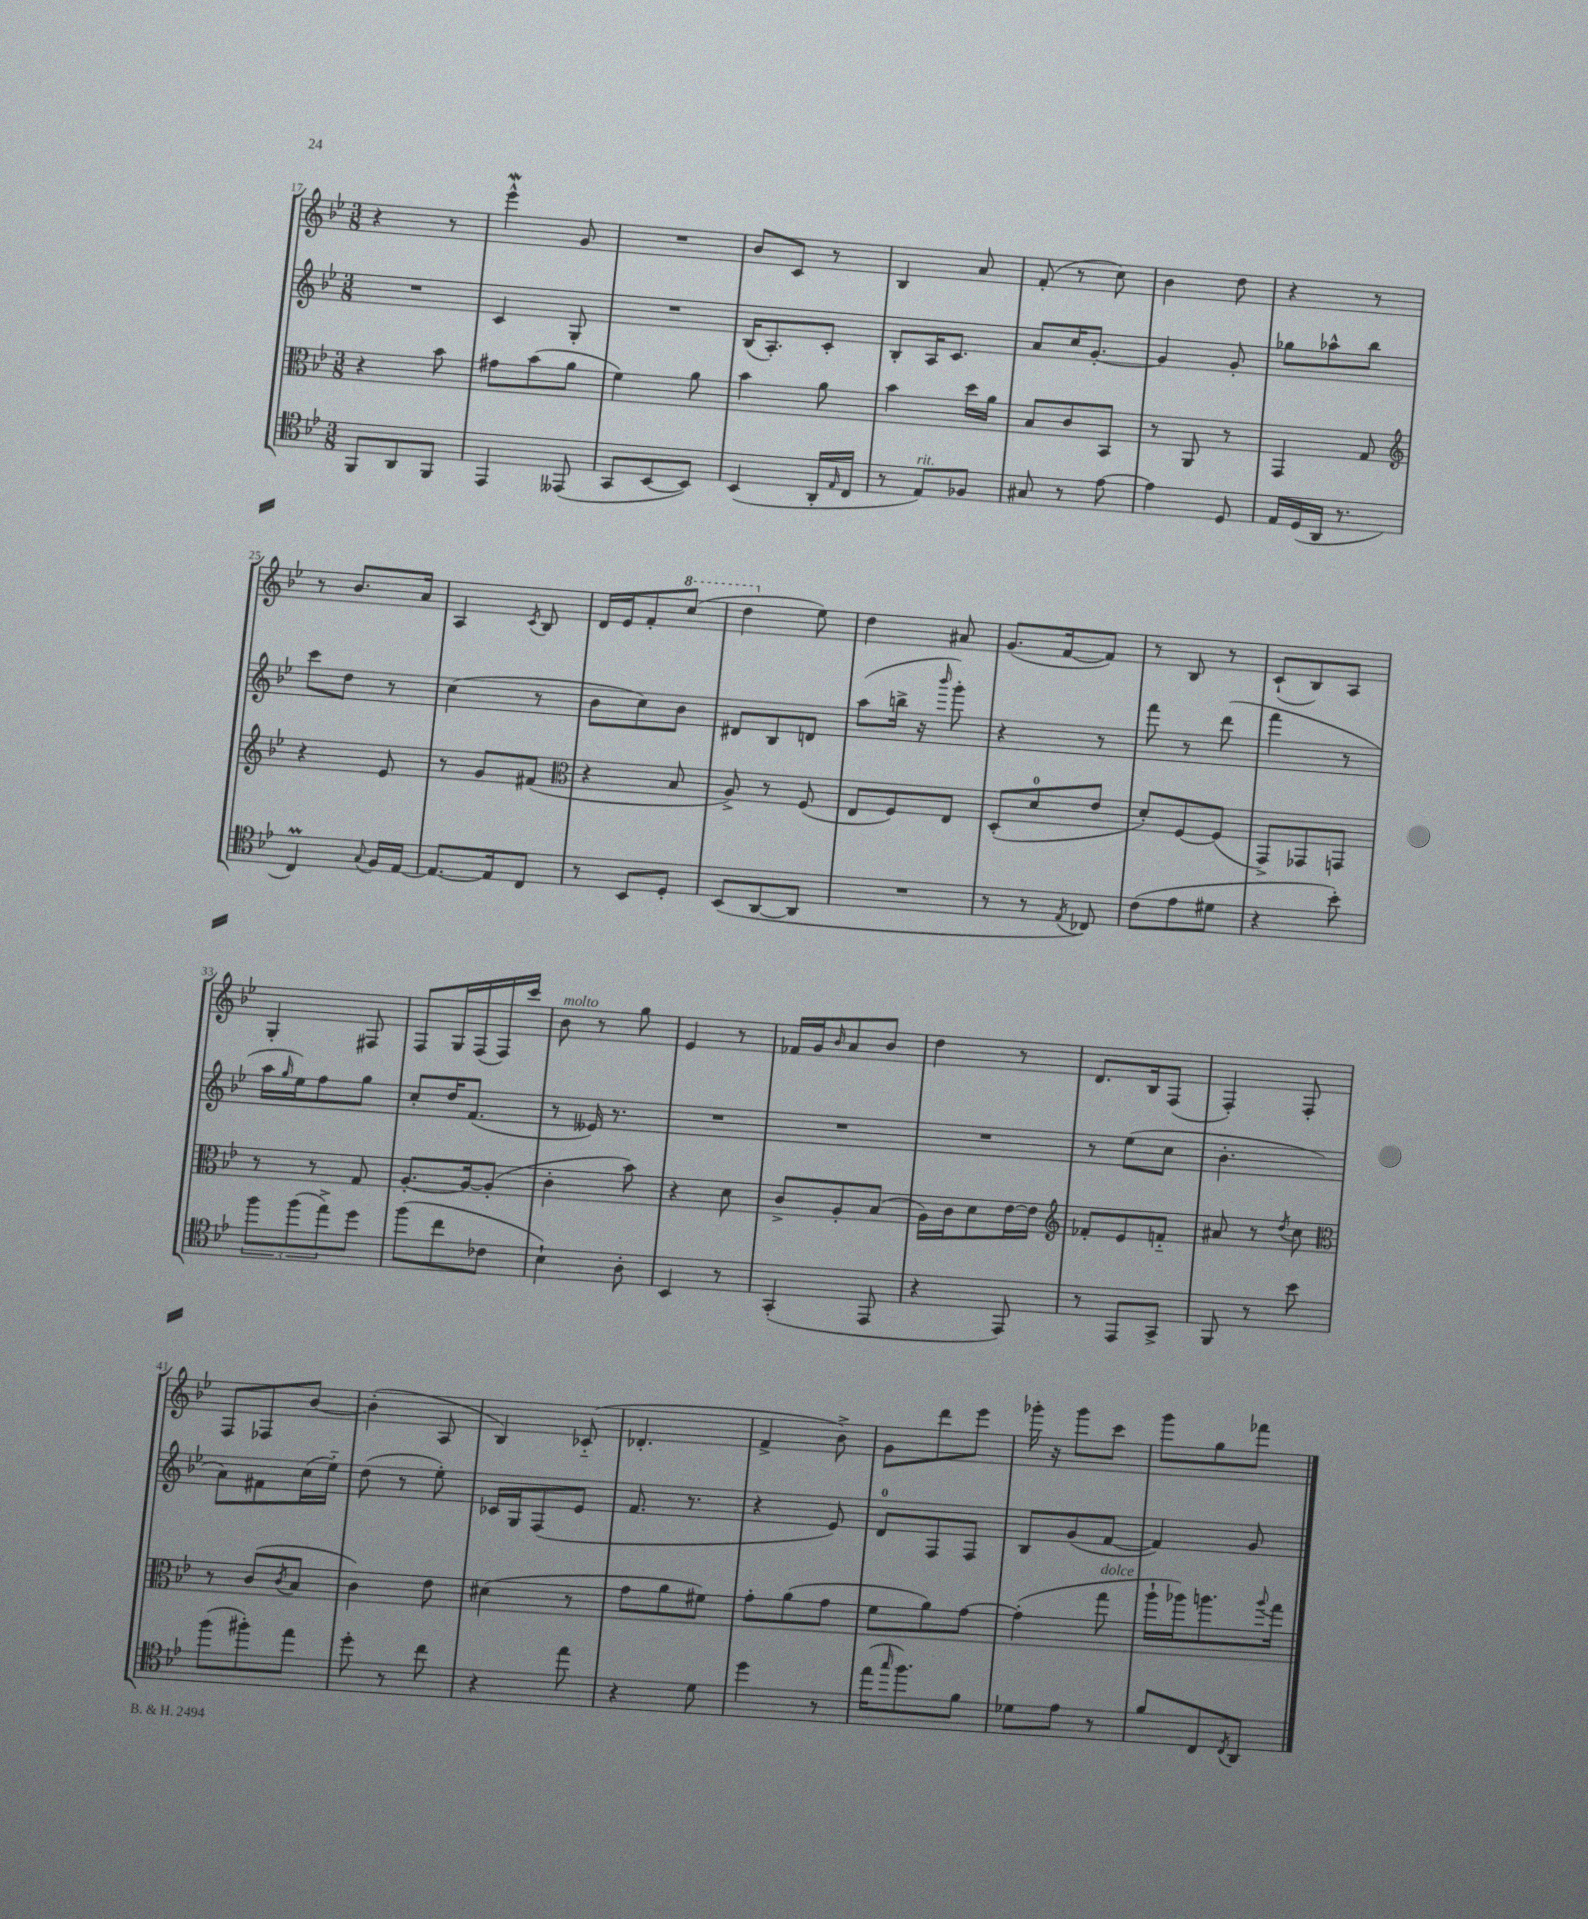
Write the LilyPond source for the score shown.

<<
\new StaffGroup <<
\new Staff = "s0" {
    \clef treble \key bes \major \numericTimeSignature \time 3/8
    r4 r8 |
    ees'''4-^\mordent g'8 |
    R4. |
    bes'8 c'8 r8 |
    bes4 a'8 |
    f'8-.( r8 c''8) |
    bes'4 d''8 |
    r4 r8 |
    r8 bes'8. a'16 |
    a4 \acciaccatura { c'8 } bes8 |
    d'16 ees'16 f'8-. \ottava #1 c'''8( |
    d'''4 \ottava #0 ees''8) |
    d''4 ais'8 |
    g'8.( f'16~ f'8) |
    r8 bes8 r8 |
    c'8-!( bes8) a8 |
    g4-. fis8 |
    f8 g16 f16( f16) c'''16 |
    bes'8^\markup { \italic "molto" } r8 g''8 |
    ees'4 r8 |
    fes'16 g'16 \grace { bes'16 } a'8 bes'8 |
    d''4 r8 |
    d'8. bes16 f8( |
    f4-.) f8-. |
    f8 fes8 bes'8~ |
    bes'4-.( a8 |
    bes4) ces'8-_( |
    des'4.-. |
    f'4-> bes'8->) |
    g'8 d'''8 ees'''8 |
    ges'''16-. r16 ges'''8 c'''8 |
    g'''8 g''8 fes'''8 \bar "|." |
}
\new Staff = "s1" {
    \clef treble \key bes \major \numericTimeSignature \time 3/8
    R4. |
    c'4 g8-. |
    R4. |
    bes16( a8.-.) c'8-. |
    bes8-. a16 c'8. |
    a'8 c''16 g'8.~-. |
    g'4 g'8-. |
    ges''8 aes''8-^ bes''8 |
    c'''8 d''8 r8 |
    c''4( r8 |
    bes'8 c''8) bes'8 |
    dis'8 bes8 d'8 |
    a''8( b''16-> r16 \grace { bes'''16 } g'''8-.) |
    r4 r8 |
    f'''8 r8 d'''8( |
    f'''4 r8 |
    a''16 \grace { g''16 } ees''16) f''8 g''8 |
    c''8-. d''16 f'8.( |
    r8 eeses'16) r8. |
    R4. |
    R4. |
    R4. |
    r8 ees''8( c''8 |
    bes'4.-. |
    a'8) fis'8 c''16( ees''16-_) |
    d''8( r8 ees''8-.) |
    ces'16 g16 f8( ees'8 |
    f'8. r8. |
    r4 ees'8) |
    d'8-0 f8 f8 |
    bes8 g'8( f'8~ |
    f'4) g'8 \bar "|." |
}
\new Staff = "s2" {
    \clef alto \key bes \major \numericTimeSignature \time 3/8
    r4 bes'8 |
    gis'8 bes'8( a'8 |
    f'4) a'8 |
    bes'4 a'8 |
    bes'4 d''16 a'16 |
    bes8 c'8 bes,8 |
    r8 a,8 r8 |
    g,4 g8 |
    \clef treble r4 ees'8 |
    r8 g'8 fis'8( |
    \clef alto r4 bes8 |
    a8->) r8 f8( |
    ees8 f8) ees8 |
    d8-.( d'8-0 ees'8 |
    d'8-.) f8~ f8( |
    g,8->) ges,8 g,8 |
    r8 r8 g8 |
    a8.~-. a16~ a8-.( |
    c'4-. bes'8) |
    r4 d'8 |
    c'8-> a8-. bes8( |
    a16) c'16 d'8 ees'16~ ees'16 |
    \clef treble fes'8-. ees'8 f'8-_ |
    ais'8 r8 \acciaccatura { d''8 } c''8 |
    \clef alto r8 c'8( \acciaccatura { c'8 } bes8 |
    c'4) ees'8 |
    dis'4( r8 |
    g'8 a'8 fis'8) |
    g'8-. a'8( g'8 |
    f'8 a'8) g'8~ |
    g'4-.( g''8^\markup { \italic "dolce" } |
    a''16-! aes''16) a''8. \appoggiatura { a''8 } g''16 \bar "|." |
}
\new Staff = "s3" {
    \clef tenor \key bes \major \numericTimeSignature \time 3/8
    f,8 a,8 f,8 |
    ees,4 eeses,8( |
    g,8 bes,8~ bes,8) |
    bes,4( a,16-. \grace { ees16 } c16 |
    r8 ees8^\markup { \italic "rit." }) fes8 |
    gis8 r8 ees'8~ |
    ees'4 d8 |
    ees16 d16( a,16 r8. |
    c4\prall) \appoggiatura { g8 } f16 ees16~ |
    ees8.~ ees16 c8 |
    r8 bes,8 d8-. |
    bes,8( a,8~ a,8 |
    R4. |
    r8 r8 \acciaccatura { ees8 } ces8) |
    c'8( ees'8 dis'8 |
    r4 bes'8-.) |
    \tuplet 3/2 { f''8 f''8( ees''8->) } d''8 |
    f''8( c''8 ces'8 |
    bes4-!) a8-. |
    bes,4 r8 |
    g,4-.( ees,8 |
    r4 ees,8) |
    r8 ees,8 g,8-> |
    f,8 r8 bes'8 |
    f''8( fis''8-.) ees''8 |
    d''8-. r8 c''8 |
    r4 ees''8 |
    r4 d'8 |
    d''4 r8 |
    ees''16( \grace { g''16 } f''8.) f'8 |
    des'8 ees'8 r8 |
    f'8 c8 \acciaccatura { c8 } a,8 \bar "|." |
}
>>
>>
\layout { \context { \Score currentBarNumber = #17 } }
